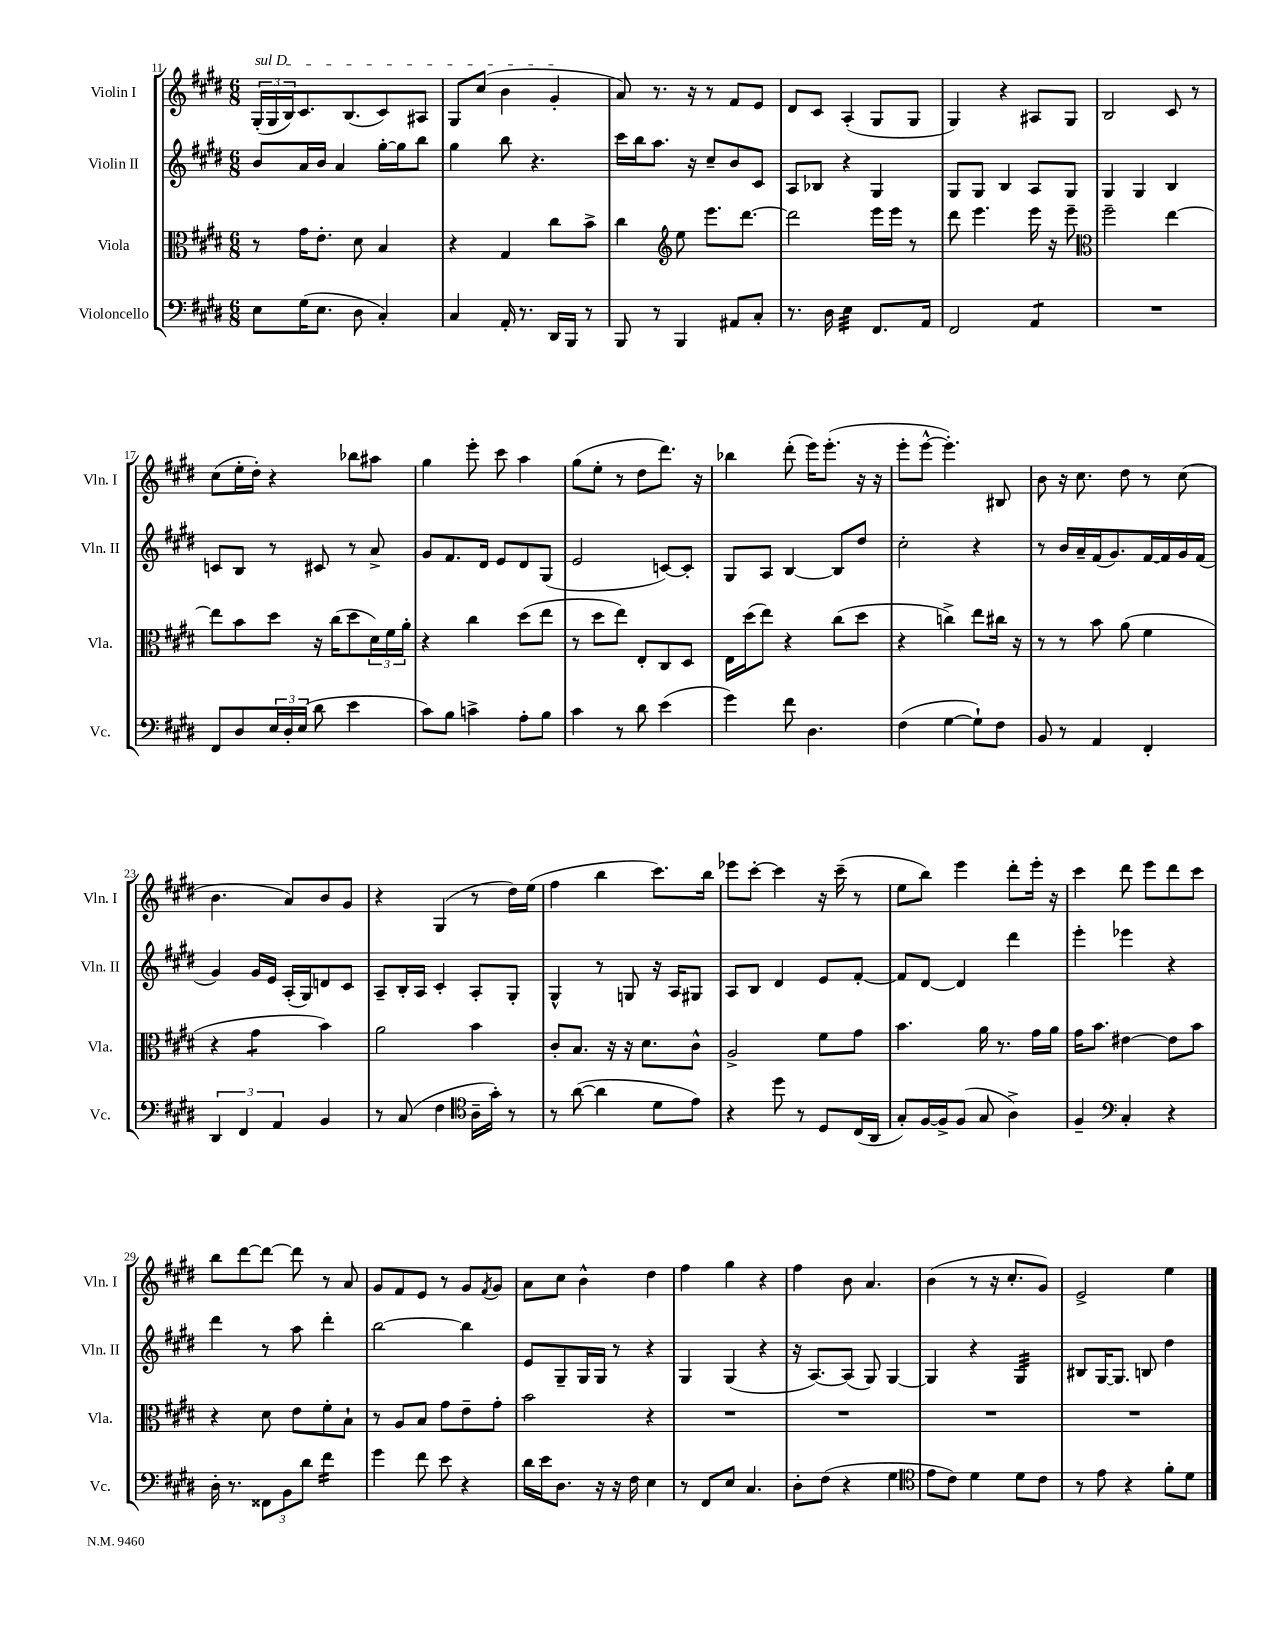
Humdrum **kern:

**kern	**kern	**kern	**kern
*staff4	*staff3	*staff2	*staff1
*clefF4	*clefC3	*clefG2	*clefG2
*k[f#c#g#d#]	*k[f#c#g#d#]	*k[f#c#g#d#]	*k[f#c#g#d#]
*M6/8	*M6/8	*M6/8	*M6/8
8E	8r	8b	(24G#'
.	.	.	24G#
.	.	.	24B)
(16G#	16g#	16a	8.c#
8.E	8.e'	16b	.
.	.	4a	.
.	.	.	(8.B
8D#	8d#	.	.
4C#')	4B	[16gg#'	8c#)
.	.	16gg#]	.
.	.	8bb	8A#
=	=	=	=
4C#	4r	4gg#	8G#
.	.	.	(8cc#
16AA'	4G#	8bb	4b
8.r	.	.	.
.	.	4.r	.
16DD#	8cc#	.	4g#'
16BBB	.	.	.
8r	8b^	.	.
=	=	=	=
8BBB	4cc#	16ccc#	8a)
.	.	16bb	.
8r	.	8.aa	8.r
*	*clefG2	*	*
4BBB	8ee	.	.
.	.	16r	16r
.	8.eee	8cc#~	8r
8AA#	.	8b	8f#
.	[8.ddd#	.	.
8C#'	.	8c#	8e
=	=	=	=
8.r	2ddd#]	8A	8d#
.	.	8B-	8c#
16D#	.	.	.
4E	.	4r	(4A'
8.FF#	16eee	4G#	8G#
.	16eee	.	.
.	8r	.	8G#
16AA	.	.	.
=	=	=	=
2FF#	8ddd#	8G#	4G#)
.	4.eee	8G#	.
.	.	4B	4r
4AA	16eee	8A	8A#
.	16r	.	.
.	8eee~	8G#	8G#
=	=	=	=
*	*clefC3	*	*
2.r	2ff#~	4G#	2B
.	.	4G#	.
.	[4ee	4B	8c#
.	.	.	8r
=	=	=	=
8FF#	8ee]	8c	(8cc#
8D#	8b	8B	16ee'
.	.	.	16dd#')
24E	8dd#	8r	4r
24D#'	.	.	.
(24E	.	.	.
8d#	16r	8c#	.
.	(16cc#	.	.
4e	8dd#	8r	8bb-
.	24d#)	8a^	8aa#
.	24f#	.	.
.	24a'	.	.
=	=	=	=
8c#)	4r	8g#	4gg#
8B	.	8.f#	.
4c^	4cc#	.	8eee'
.	.	16d#	.
.	.	8e	8ccc#
8A'	(8dd#	8d#	4aa
8B	8ee	(8G#	.
=	=	=	=
4c#	8r	2e	(8gg#
.	8dd#	.	8ee'
8r	8ee)	.	8r
8d#	8E'	.	8dd#
(4e	8C#	[8c)	8.ddd#)
.	8D#	8c']	.
.	.	.	16r
=	=	=	=
4g#)	16E	8G#	4bb-
.	(16dd#	.	.
.	8ee)	8A	.
8f#	4r	[4B	(8ddd#'
4.D#	.	.	16eee)
.	.	.	(8.eee'
.	(8cc#	8B]	.
.	8dd#	8dd#	16r
.	.	.	16r
=	=	=	=
(4F#	4r	2cc#'	8eee'
.	.	.	[8eee^^
[4G#	4cc^)	.	4.eee'])
8G#`])	8ee	4r	.
8F#	16cc#	.	8B#
.	16r	.	.
=	=	=	=
8BB	8r	8r	8b
8r	8r	16b	16r
.	.	16a~	8.cc#
4AA	8b	(16f#	.
.	.	8.g#)	.
.	(8a	.	8dd#
4FF#'	4f#	[16f#	8r
.	.	16f#]	.
.	.	16g#	(8cc#
.	.	(16f#	.
=	=	=	=
6DD#	4r	4g#)	4.b
6FF#	.	.	.
.	4g#	16g#	.
.	.	16e	.
6AA	.	.	.
.	.	(16A'	8a)
.	.	16G#)	.
4BB	4b)	8d	8b
.	.	8c#	8g#
=	=	=	=
8r	2a	8A~	4r
(8C#	.	16B'	.
.	.	16A	.
4F#	.	4c#'	(4G#
*clefC4	*	*	*
16A~	4b	8A'	8r
16g#')	.	.	.
8r	.	8G#'	16dd#)
.	.	.	(16ee
=	=	=	=
8r	8c#'	4G#^^	4ff#
([8a	8.B	.	.
4a]	.	8r	4bb
.	16r	.	.
.	16r	8G	.
.	8.d#	.	.
8d#	.	16r	8.ccc#)
.	.	16A	.
8e)	8c#^^	8G#	.
.	.	.	16bb
=	=	=	=
4r	2A^	8A	8eee-
.	.	8B	[8ccc#'
8dd#	.	4d#	4ccc#]
8r	.	.	.
8D#	8f#	8e	16r
.	.	.	(16ccc#~
(16C#	8g#	[8f#'	8r
16AA	.	.	.
=	=	=	=
8G#')	4.b	8f#]	8ee
[16F#	.	[8d#	8bb)
16F#^]	.	.	.
(8F#	.	4d#]	4eee
8G#	16a	.	.
.	8.r	.	.
4A^)	.	4ddd#	8ddd#'
.	16g#	.	16eee'
.	16a	.	16r
=	=	=	=
4F#~	16g#	4eee'	4ccc#
.	8.b	.	.
*clefF4	*	*	*
4C#'	[4e#	4eee-	8ddd#
.	.	.	8eee
4r	8e#]	4r	8ddd#
.	8b	.	8ccc#
=	=	=	=
16D#'	4r	4ddd#	8bb
8.r	.	.	.
.	.	.	[8ddd#
12FF##	8d#	8r	8ddd#_
12BB	.	.	.
.	8e	8aa	8ddd#]
12d#	.	.	.
4f#	8f#'	4ddd#'	8r
.	8B`	.	8a
=	=	=	=
4g#	8r	[2bb	8g#
.	8A	.	8f#
8f#	8B	.	8e
8e	8g#	.	8r
4r	8e~	4bb]	8g#
.	.	.	8qf#
.	8g#'	.	8g#
=	=	=	=
16d#	2b	8e	8a
16e	.	.	.
8.D#	.	8G#~	8cc#
.	.	16G#	4b^^
16r	.	16G#	.
16r	.	8r	.
16F#	.	.	.
4E	4r	4r	4dd#
=	=	=	=
8r	2.r	4G#	4ff#
8FF#	.	.	.
8E	.	(4G#	4gg#
4.C#	.	.	.
.	.	4r	4r
=	=	=	=
8D#'	2.r	16r	4ff#
.	.	[8.A)	.
(8F#	.	.	.
4r	.	(8A]	8b
.	.	8G#)	4.a
4G#	.	[4G#	.
=	=	=	=
*clefC4	*	*	*
8e	2.r	4G#]	(4b
8c#)	.	.	.
4d#	.	4r	8r
.	.	.	16r
.	.	.	8.cc#'
8d#	.	4G#	.
8c#	.	.	8g#)
=	=	=	=
8r	2.r	8B#	2e^
8e	.	[16G#	.
.	.	8.G#]	.
4r	.	.	.
.	.	8B	.
8f#'	.	4dd#	4ee
8d#	.	.	.
==	==	==	==
*-	*-	*-	*-
